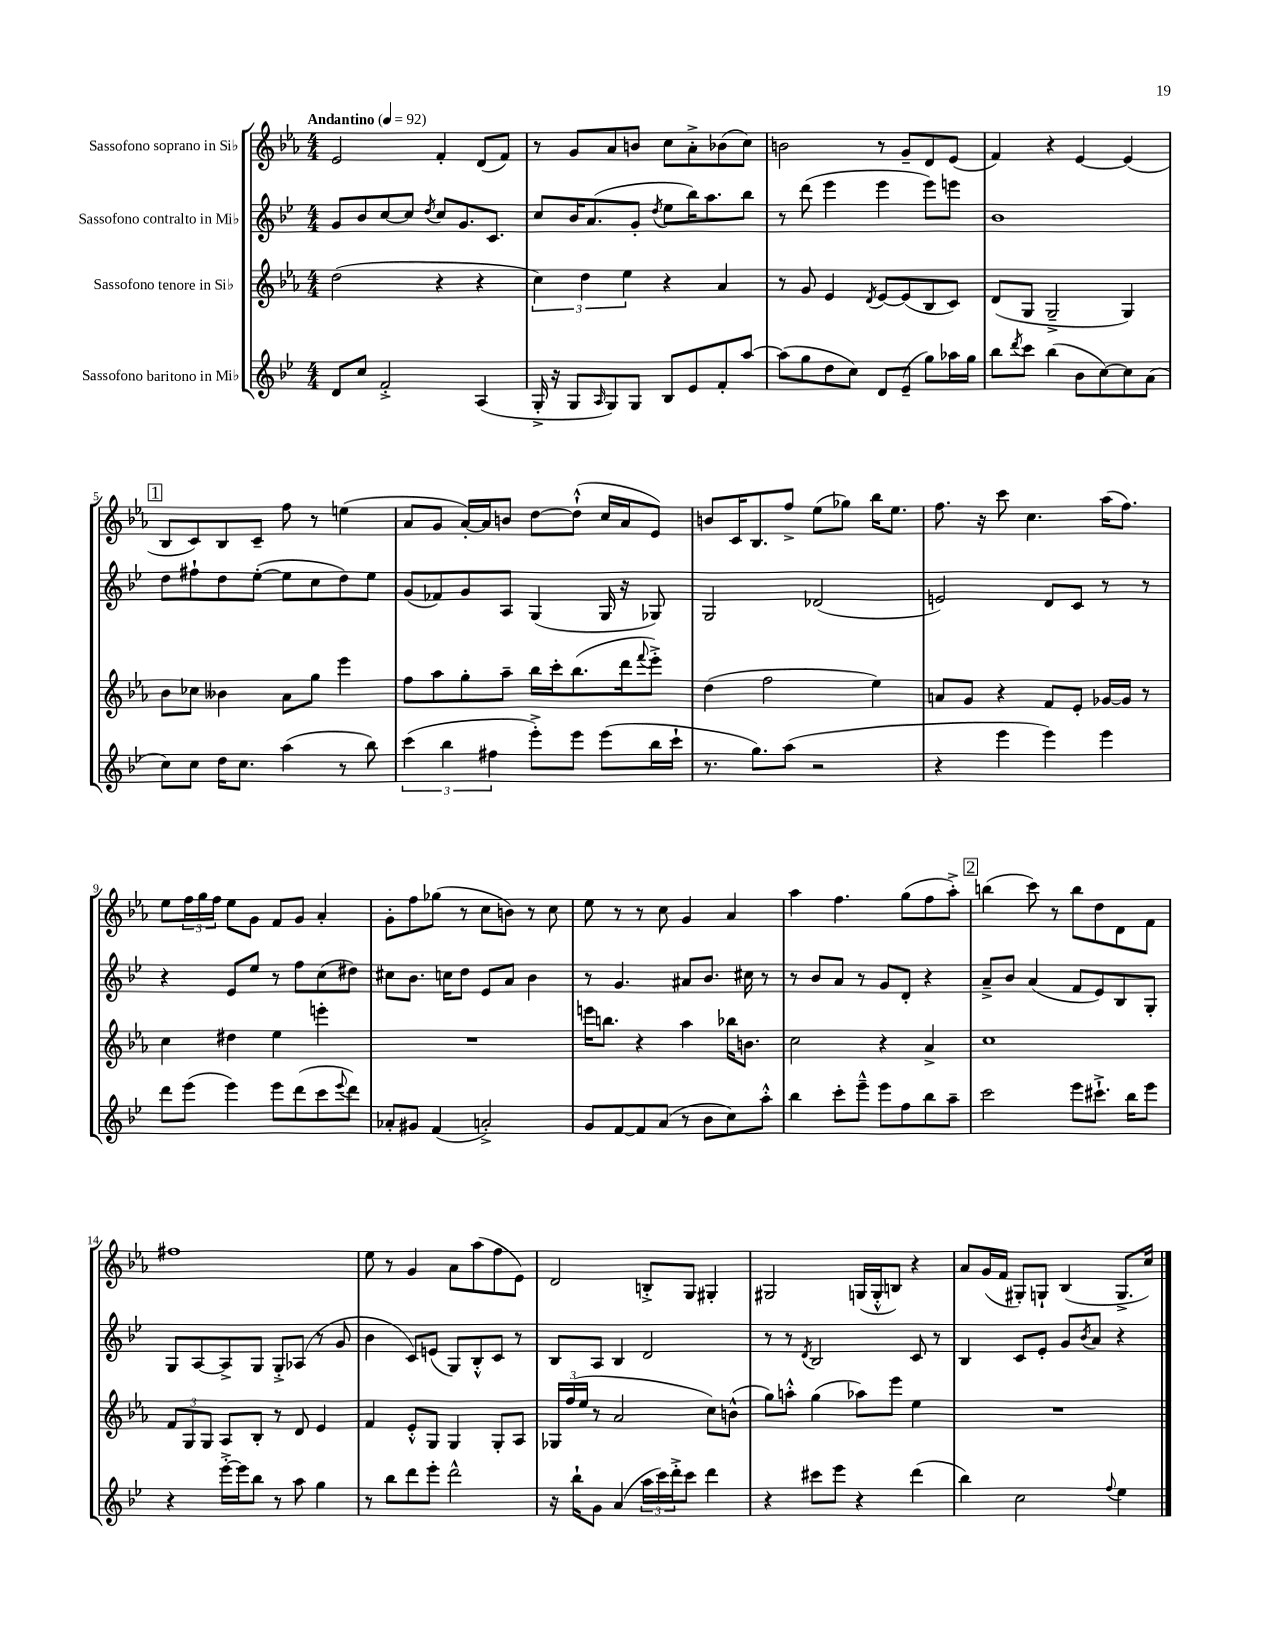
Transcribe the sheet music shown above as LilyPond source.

<<
\new StaffGroup <<
\new Staff = "s0" \with { instrumentName = "Sassofono soprano in Sib" } {
    \clef treble \key ees \major \numericTimeSignature \time 4/4 \tempo "Andantino" 4 = 92
    ees'2 f'4-. d'8( f'8) |
    r8 g'8 aes'8 b'8 c''8 aes'8-.-> bes'8( c''8) |
    b'2 r8 g'8-- d'8 ees'8( |
    f'4) r4 ees'4~ ees'4( |
    \mark \markup { \box "1" } bes8 c'8) bes8 c'8-- f''8 r8 e''4( |
    aes'8 g'8 aes'16~-.) aes'16 b'8 d''8~ d''8-!-^( c''16 aes'16 ees'8) |
    b'8 c'16 bes8. f''8-> ees''8( ges''8) bes''16 ees''8. |
    f''8. r16 c'''8 c''4. aes''16( f''8.) |
    ees''8 \tuplet 3/2 { f''16 g''16 f''16 } ees''8 g'8 f'8 g'8 aes'4-. |
    g'8-. f''8 ges''8( r8 c''8 b'8) r8 c''8 |
    ees''8 r8 r8 c''8 g'4 aes'4 |
    aes''4 f''4. g''8( f''8 aes''8-.->) |
    \mark \markup { \box "2" } b''4( c'''8) r8 b''8 d''8 d'8 f'8 |
    fis''1 |
    ees''8 r8 g'4 aes'8 aes''8( f''8 ees'8) |
    d'2 b8-.-> g8 gis4-. |
    gis2 g16( g16-.-^ b8) r4 |
    aes'8 g'16( f'16 gis8-.) g8-! bes4( g8.-> c''16) \bar "|." |
}
\new Staff = "s1" \with { instrumentName = "Sassofono contralto in Mib" } {
    \clef treble \key bes \major \numericTimeSignature \time 4/4
    g'8 bes'8 c''8~ c''8 \acciaccatura { d''8 } c''8 g'8. c'8. |
    c''8 bes'16 a'8.( g'8-. \acciaccatura { d''8 } ees''8 bes''16) a''8. bes''8 |
    r8 d'''8( ees'''4 ees'''4 ees'''8) e'''8 |
    bes'1 |
    \mark \markup { \box "1" } d''8 fis''8-! d''8 ees''8~-.( ees''8 c''8 d''8) ees''8 |
    g'8( fes'8) g'8 a8 g4( g16 r16 ges8) |
    g2 des'2( |
    e'2) d'8 c'8 r8 r8 |
    r4 ees'8 ees''8 r8 f''8 c''8( dis''8) |
    cis''8 bes'8. c''16 d''8 ees'8 a'8 bes'4 |
    r8 g'4. ais'8 bes'8. cis''16 r8 |
    r8 bes'8 a'8 r8 g'8 d'8-. r4 |
    \mark \markup { \box "2" } a'8---> bes'8 a'4( f'8 ees'8) bes8 g8-. |
    g8 a8~ a8-> g8 g8-.-> aes8( r8 g'8 |
    bes'4 c'8) e'8( g8) bes8-.-^ c'8 r8 |
    bes8 a8 bes4 d'2 |
    r8 r8 \acciaccatura { d'8 } bes2 c'8 r8 |
    bes4 c'8 ees'8-. g'8 \acciaccatura { bes'8 } a'8 r4 \bar "|." |
}
\new Staff = "s2" \with { instrumentName = "Sassofono tenore in Sib" } {
    \clef treble \key ees \major \numericTimeSignature \time 4/4
    d''2( r4 r4 |
    \tuplet 3/2 { c''4) d''4 ees''4 } r4 aes'4 |
    r8 g'8 ees'4 \acciaccatura { d'8 } ees'8~ ees'8( bes8 c'8) |
    d'8( g8 g2---> g4) |
    \mark \markup { \box "1" } bes'8 ces''8 beses'4 aes'8 g''8 ees'''4 |
    f''8 aes''8 g''8-. aes''8-- bes''16 c'''16-. bes''8.( d'''16 \appoggiatura { f'''8 } ees'''8-.->) |
    d''4( f''2 ees''4) |
    a'8 g'8 r4 f'8 ees'8-. ges'16~ ges'16 r8 |
    c''4 dis''4 ees''4 e'''4-. |
    R1 |
    e'''16 b''8. r4 aes''4 bes''16 b'8. |
    c''2 r4 aes'4-> |
    \mark \markup { \box "2" } c''1 |
    \tuplet 3/2 { f'8 g8 g8 } aes8 bes8-. r8 d'8 ees'4 |
    f'4 ees'8-.-^ g8 g4 g8-. aes8 |
    \tuplet 3/2 { ges16 f''16( ees''16 } r8 aes'2 c''8) b'8-^( |
    g''8) a''8-.-^ g''4( aes''8) ees'''8 ees''4 |
    R1 \bar "|." |
}
\new Staff = "s3" \with { instrumentName = "Sassofono baritono in Mib" } {
    \clef treble \key bes \major \numericTimeSignature \time 4/4
    d'8 c''8 f'2-.-> a4( |
    g16-.-> r16 g8 \grace { a16 } g8) g8 bes8 ees'8 f'8-. a''8~ |
    a''8( g''8 d''8 c''8) d'8 ees'8--( g''8) aes''16 g''16 |
    bes''8 \acciaccatura { d'''8 } c'''8 bes''4( bes'8 c''8~) c''8 a'8( |
    \mark \markup { \box "1" } c''8) c''8 d''16 c''8. a''4( r8 bes''8) |
    \tuplet 3/2 { c'''4( bes''4 fis''4 } ees'''8-.->) ees'''8 ees'''8( bes''16 c'''16-! |
    r8. g''8.) a''8( r2 |
    r4 ees'''4 ees'''4) ees'''4 |
    d'''8 ees'''8( ees'''4) ees'''8 d'''8( c'''8 \appoggiatura { ees'''8 } d'''8) |
    aes'8-. gis'8 f'4( a'2-.->) |
    g'8 f'8~ f'8 a'8( r8 bes'8 c''8) a''8-.-^ |
    bes''4 c'''8-. ees'''8---^ ees'''8 f''8 bes''8 a''8-- |
    \mark \markup { \box "2" } c'''2 ees'''8 cis'''8.-!-> bes''16 ees'''8 |
    r4 ees'''16~-.-> ees'''16 bes''8 r8 a''8 g''4 |
    r8 bes''8 d'''8 ees'''8-. d'''2-^ |
    r16 bes''16-! g'8 a'4( \tuplet 3/2 { a''16 c'''16) d'''16-.-> } c'''8 d'''4 |
    r4 cis'''8 ees'''8 r4 d'''4( |
    bes''4) c''2 \appoggiatura { f''8 } ees''4 \bar "|." |
}
>>
>>
